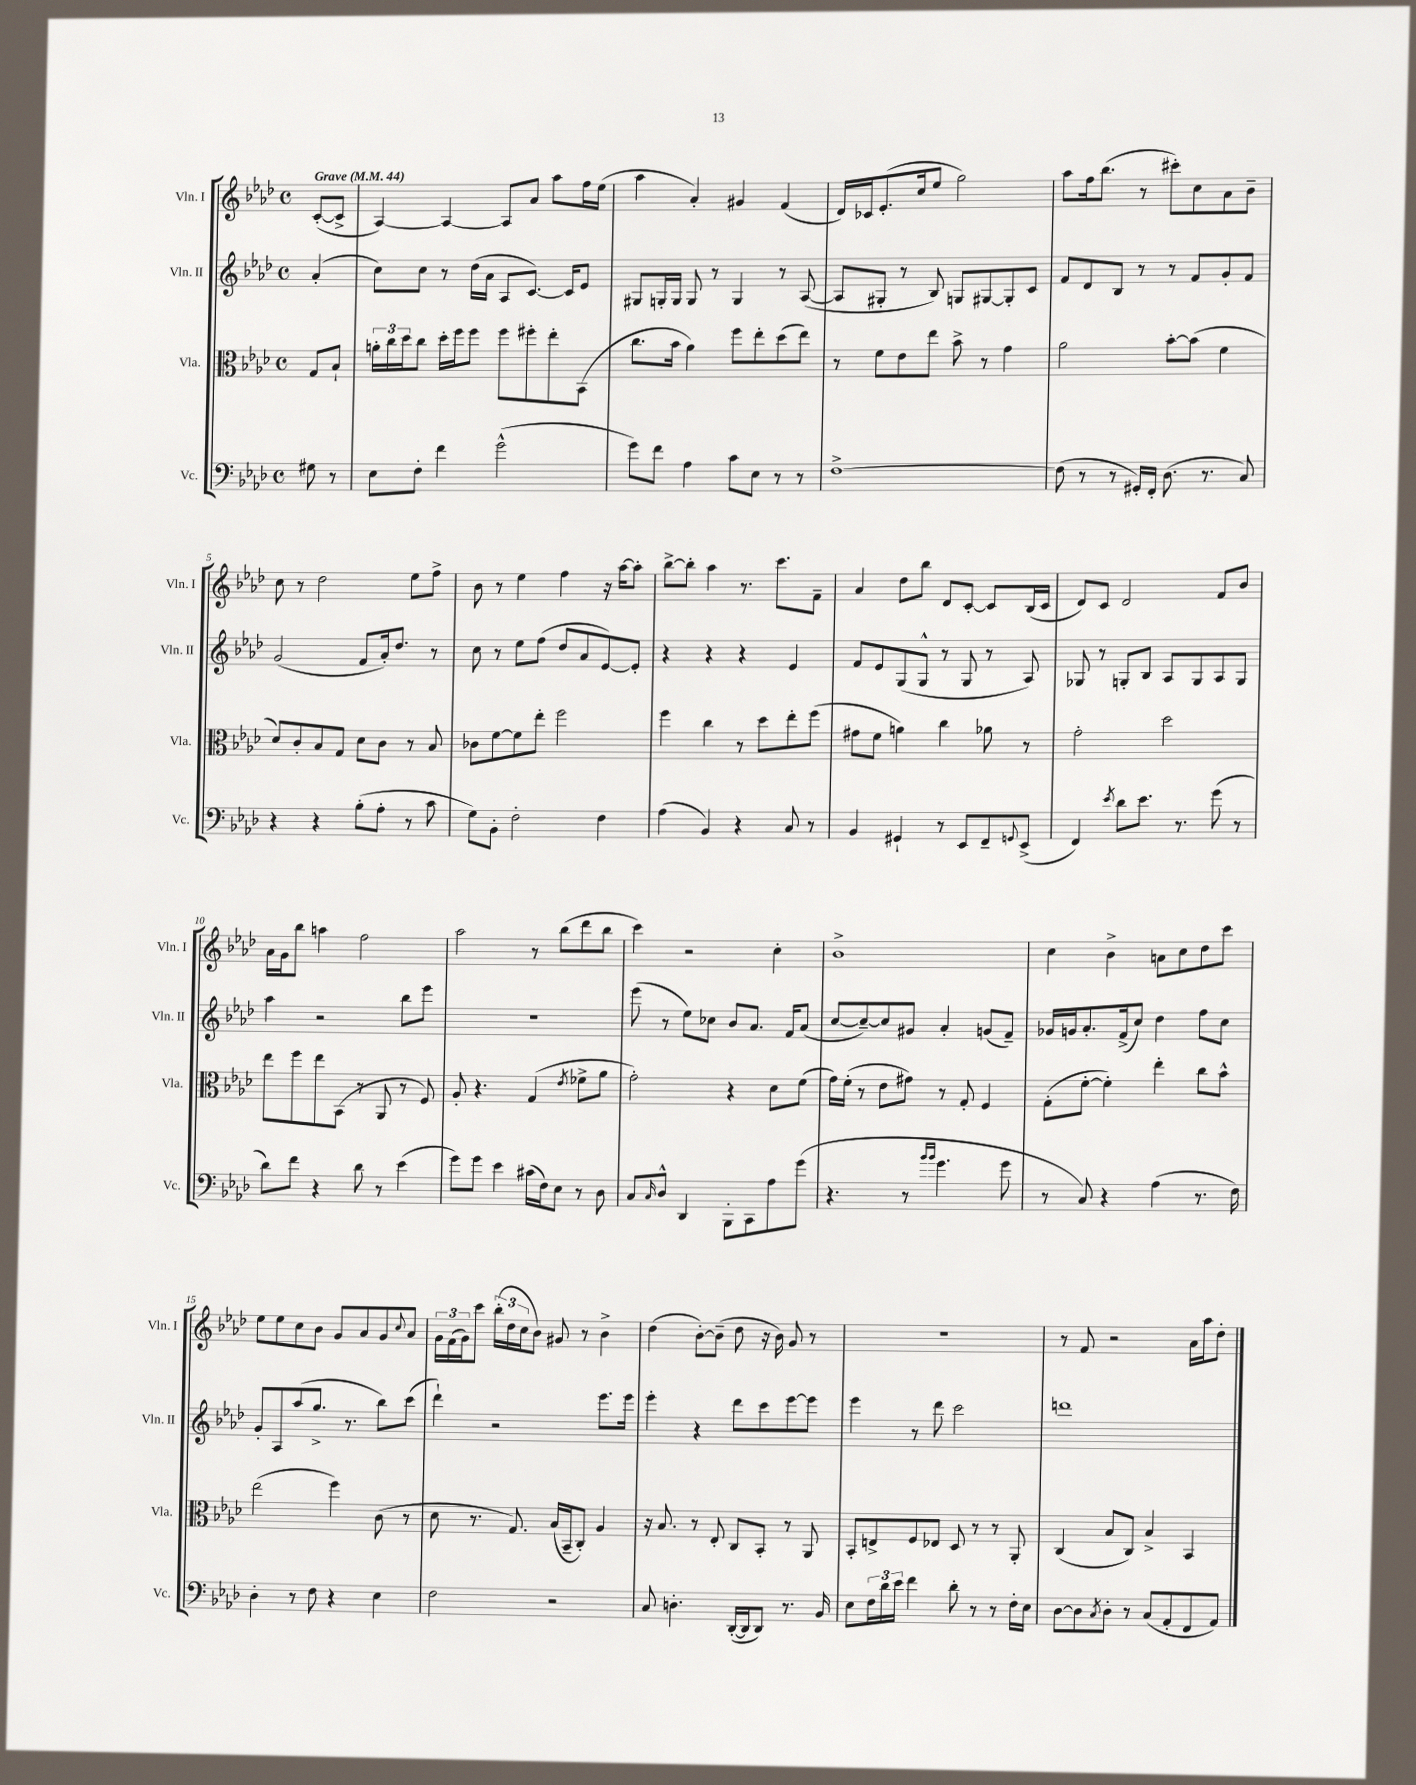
<<
\new StaffGroup <<
\new Staff = "s0" \with { instrumentName = "Vln. I" shortInstrumentName = "Vln. I" } {
    \clef treble \key aes \major \defaultTimeSignature \time 4/4 \partial 4 \tempo "Grave" 4 = 44
    c'8~-.( c'8-> |
    aes4~) aes4~ aes8 aes'8 aes''8 f''16 ees''16( |
    aes''4 aes'4-.) gis'4 f'4( |
    des'16) ces'16 ees'8.-.( c''16 ees''8 g''2) |
    aes''8 f''16 bes''8.( r8 cis'''8-.) c''8 aes'8 bes'8-- |
    c''8 r8 des''2 ees''8 f''8-> |
    bes'8 r8 ees''4 f''4 r16 aes''16~ aes''8-. |
    bes''8~-> bes''8-. aes''4 r8. c'''8. f'8-- |
    aes'4 des''8 bes''8 des'8 c'8~-. c'8 bes16( c'16 |
    des'8) c'8 des'2 f'8 bes'8 |
    aes'16 g'16 bes''8 a''4 f''2 |
    aes''2 r8 bes''8( des'''8 bes''8 |
    c'''4) r2 c''4-. |
    bes'1-> |
    c''4 bes'4-> a'8 c''8 des''8 c'''8 |
    ees''8 ees''8 c''8 bes'8 g'8 aes'8 g'8 \appoggiatura { c''8 } aes'8 |
    \tuplet 3/2 { g'16 f'16( g'16) } c'''8 \tuplet 3/2 { bes''16-.( des''16 c''16 } bes'8) gis'8 r8 bes'4-> |
    des''4( bes'8~-.) bes'8--( des''8 r16 bes'16) g'8 r8 |
    R1 |
    r8 f'8 r2 aes'16 aes''16 des''8-. \bar "|." |
}
\new Staff = "s1" \with { instrumentName = "Vln. II" shortInstrumentName = "Vln. II" } {
    \clef treble \key aes \major \defaultTimeSignature \time 4/4 \partial 4
    aes'4-.( |
    c''8) c''8 r8 des''16( aes'16 aes8 c'8.~) c'16 ees'8 |
    gis8 g16-. g16 g8 r8 g4 r8 aes8~( |
    aes8 gis8-. r8 bes8) g8 gis8~ gis8-. c'8 |
    f'8 des'8 bes8 r8 r8 f'8 g'8-. f'8 |
    g'2( f'8 aes'16-.) des''8. r8 |
    c''8 r8 ees''8 f''8( des''8 aes'8 ees'8~) ees'8-. |
    r4 r4 r4 ees'4 |
    f'8 ees'8 g8( g8-^ r8 g8 r8 aes8) |
    ges8 r8 g8-. bes8 aes8 g8 aes8 g8 |
    aes''4 r2 bes''8 ees'''8 |
    R1 |
    ees'''8( r8 ees''8) ces''8 bes'8 aes'8. f'16 aes'8( |
    c''8~ c''8~--) c''8 gis'8 aes'4-. g'8( f'8--) |
    ges'16 g'16 aes'8.-. f'16->( c''8) des''4 f''8 c''8 |
    g'8-. aes8 aes''8( g''8.-> r8. bes''8) c'''8( |
    des'''4-!) r2 ees'''8. ees'''16 |
    ees'''4-. r4 des'''8 c'''8 ees'''8~ ees'''8 |
    ees'''4 r8 des'''8 c'''2 |
    d'''1 \bar "|." |
}
\new Staff = "s2" \with { instrumentName = "Vla." shortInstrumentName = "Vla." } {
    \clef alto \key aes \major \defaultTimeSignature \time 4/4 \partial 4
    g8 bes8-! |
    \tuplet 3/2 { a'16-. c''16 des''16 } c''8 des''16-. f''16 f''8 f''8 fis''8-. ees''8-. bes,8( |
    c''8. bes'16 aes'4) f''8 ees''8-. des''8( ees''8) |
    r8 f'8 ees'8 ees''8 bes'8-> r8 g'4 |
    aes'2 bes'8~-. bes'8( f'4 |
    des'8) c'8-. bes8 g8 des'8 c'8 r8 bes8 |
    ces'8 f'8~ f'8 ees''8-. f''2 |
    f''4 c''4 r8 des''8 ees''8-. f''8( |
    gis'8 f'8 a'4) c''4 aes'8 r8 |
    g'2-. des''2 |
    ees''8 f''8 ees''8 bes,8( r8 aes,8 r8 f8) |
    aes8-. r4. g4( \acciaccatura { ees'8 } fes'8-> aes'8 |
    g'2-.) r4 des'8 f'8( |
    g'16) f'16-.( r8 ees'8 gis'8) r8 g8-. f4 |
    g8-.( f'8~-. f'4-.) ees''4-. c''8 bes'8-^ |
    ees''2( f''4) c'8( r8 |
    des'8 r8. g8.) bes16( bes,16-- c8-.) aes4 |
    r16 bes8. r8 ees8-. c8 bes,8-. r8 aes,8 |
    bes,8-. e8-> f8 ees8 des8 r8 r8 aes,8-. |
    c4( bes8 c8) bes4-> bes,4 \bar "|." |
}
\new Staff = "s3" \with { instrumentName = "Vc." shortInstrumentName = "Vc." } {
    \clef bass \key aes \major \defaultTimeSignature \time 4/4 \partial 4
    gis8 r8 |
    ees8 f8-. f'4 g'2-^( |
    g'8) f'8 aes4 c'8 ees8 r8 r8 |
    f1~-> |
    f8( r8 r8 gis,16-.) f,16-. des8.( r8. c8) |
    r4 r4 bes8-.( aes8-. r8 c'8 |
    g8) bes,8-. f2-. f4 |
    aes4( bes,4) r4 c8 r8 |
    bes,4 gis,4-! r8 ees,8 f,8-- \appoggiatura { g,8 } ees,8->( |
    f,4) \acciaccatura { ees'8 } des'8 ees'8. r8. g'8( r8 |
    des'8) f'8 r4 des'8 r8 ees'4( |
    g'8) g'8 ees'4 cis'16( f16) ees8 r8 des8 |
    c8 \grace { c16 } des8-^ des,4 bes,,8-. c,8 aes8 g'8( |
    r4. r8 \grace { bes'16 bes'16 } g'4. g'8 |
    r8 c8) r4 aes4( r8. f16) |
    des4-. r8 f8 r4 ees4 |
    f2 r2 |
    c8 d4.-. des,16~-.( des,16 des,8) r8. bes,16 |
    ees8 \tuplet 3/2 { f16 des'16 ees'16 } f'4 des'8-. r8 r8 f16-. ees16 |
    des8~ des8 \acciaccatura { c8 } des8-. r8 c8( aes,8-. f,8 aes,8) \bar "|." |
}
>>
>>
